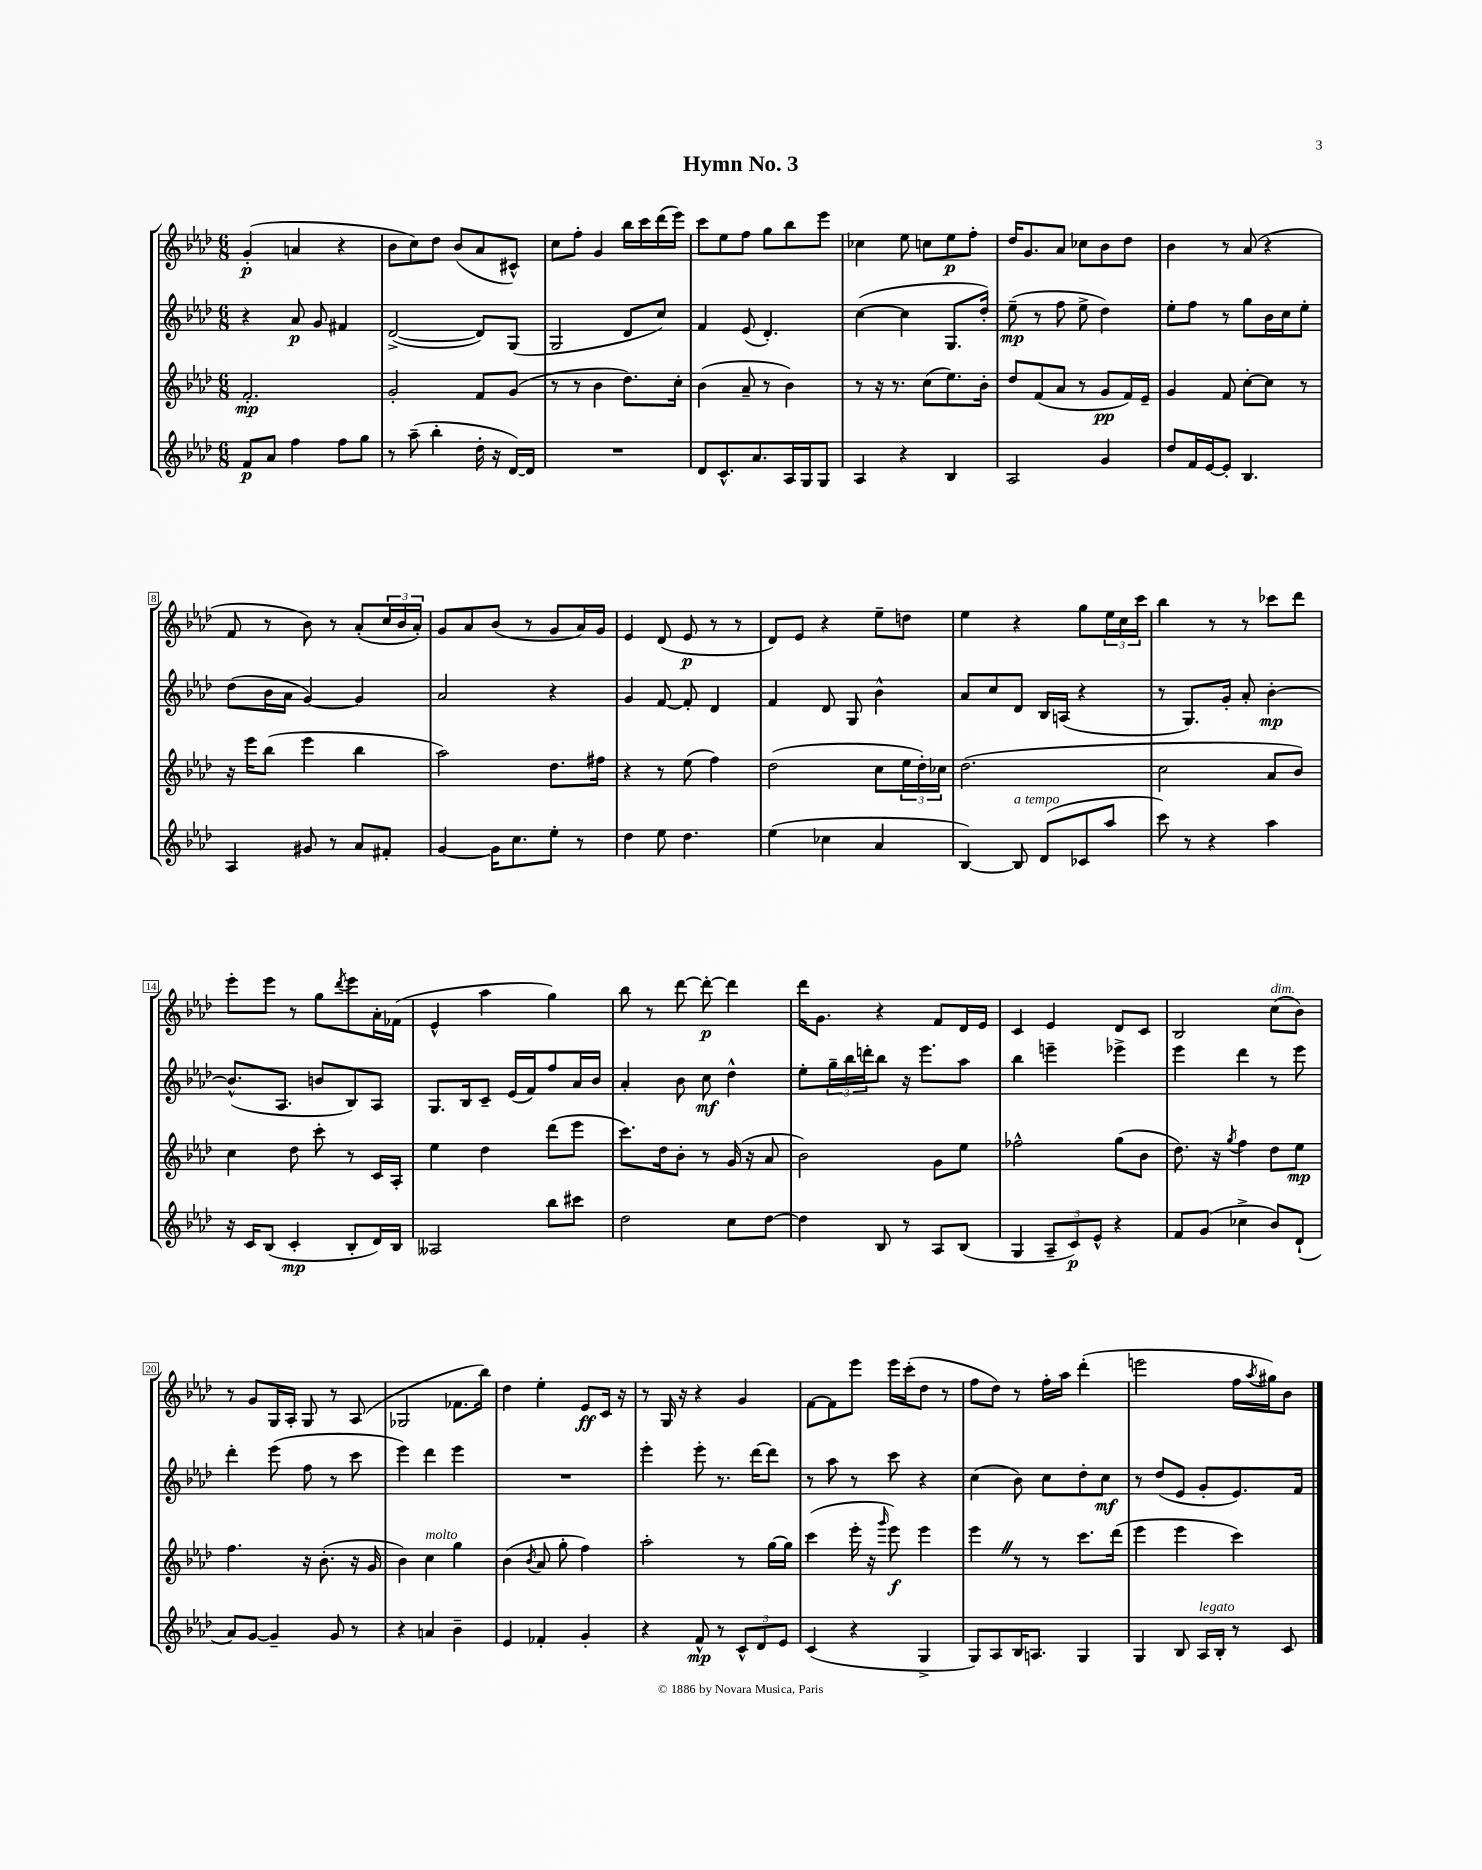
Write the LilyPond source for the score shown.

\header { title = "Hymn No. 3" }
<<
\new StaffGroup <<
\new Staff = "s0" {
    \clef treble \key aes \major \numericTimeSignature \time 6/8
    g'4-.\p( a'4 r4 |
    bes'8 c''8) des''8 bes'8( aes'8 cis'8-^) |
    c''8 f''8-. g'4 bes''16 c'''16 des'''16( ees'''16) |
    c'''8 ees''8 f''8 g''8 bes''8 ees'''8 |
    ces''4 ees''8 c''8 ees''8\p f''8-. |
    des''16 g'8. aes'8 ces''8 bes'8 des''8 |
    bes'4 r8 aes'8( r4 |
    f'8 r8 bes'8) r8 aes'8-.( \tuplet 3/2 { c''16 bes'16 aes'16-.) } |
    g'8 aes'8 bes'8( r8 g'8 aes'16) g'16 |
    ees'4 des'8( ees'8\p r8 r8 |
    des'8) ees'8 r4 ees''8-- d''8 |
    ees''4 r4 g''8 \tuplet 3/2 { ees''16 c''16 c'''16 } |
    bes''4 r8 r8 ces'''8 des'''8 |
    ees'''8-. ees'''8 r8 g''8 \acciaccatura { des'''8 } ees'''8 aes'16-. fes'16( |
    ees'4-^ aes''4 g''4) |
    bes''8 r8 des'''8~ des'''8~-.\p des'''4 |
    des'''16 g'8. r4 f'8 des'16 ees'16 |
    c'4 ees'4 des'8 c'8 |
    bes2 c''8^\markup { \italic "dim." }( bes'8) |
    r8 g'8 g16 aes16-. g8 r8 aes8( |
    ges2 fes'8. bes''16) |
    des''4 ees''4-. ees'8\ff c'16 r16 |
    r8 g16 r16 r4 g'4 |
    f'8~ f'8 ees'''8 ees'''16 c'''16-.( des''8 r8 |
    f''8 des''8) r8 f''16-. aes''16 des'''4-.( |
    e'''2 f''16 \acciaccatura { aes''8 } gis''16) bes'8 \bar "|." |
}
\new Staff = "s1" {
    \clef treble \key aes \major \numericTimeSignature \time 6/8
    r4 aes'8\p g'8 fis'4 |
    des'2~->( des'8) g8( |
    g2 des'8 c''8) |
    f'4 ees'8( des'4.-.) |
    c''4~( c''4 g8. des''16-.) |
    ees''8--\mp( r8 f''8 ees''8-> des''4) |
    ees''8-. f''8 r8 g''8 bes'16 c''16 ees''8-. |
    des''8( bes'16 aes'16 g'4~) g'4 |
    aes'2 r4 |
    g'4 f'8~ f'8-. des'4 |
    f'4 des'8 g8 bes'4-^ |
    aes'8 c''8 des'8 bes16 a16( r4 |
    r8 g8.) g'16-. aes'8-. bes'4~-.\mp |
    bes'8.-^( aes8. b'8 bes8) aes8 |
    g8. bes16 c'8-- ees'16( f'16) f''8 aes'16 bes'16 |
    aes'4-. bes'8 c''8\mf des''4-^ |
    ees''8-. \tuplet 3/2 { g''16-- bes''16 d'''16-. } bes''8 r16 ees'''8. aes''8 |
    bes''4 e'''4-- ees'''4-> |
    ees'''4 des'''4 r8 ees'''8 |
    des'''4-. ees'''8( f''8 r8 c'''8 |
    ees'''4) des'''4 ees'''4 |
    R2. |
    ees'''4-. ees'''8-. r8. des'''16~ des'''8 |
    r8 aes''8 r8 c'''8 r4 |
    c''4( bes'8) c''8 des''8-. c''8\mf |
    r8 des''8( ees'8 g'8-. ees'8.) f'16 \bar "|." |
}
\new Staff = "s2" {
    \clef treble \key aes \major \numericTimeSignature \time 6/8
    f'2.-.\mp |
    g'2-. f'8 g'8( |
    r8 r8 bes'4 des''8.) c''16-. |
    bes'4( aes'8-- r8 bes'4) |
    r8 r16 r8. c''8( ees''8.) bes'16-. |
    des''8 f'8( aes'8 r8 g'8\pp f'16) ees'16-- |
    g'4 f'8 c''8~-. c''8 r8 |
    r16 ees'''16 bes''8( ees'''4 bes''4 |
    aes''2) des''8. fis''16 |
    r4 r8 ees''8( f''4) |
    des''2( c''8 \tuplet 3/2 { ees''16 des''16-.) ces''16 } |
    des''2.( |
    c''2 aes'8 bes'8) |
    c''4 des''8 c'''8-. r8 c'16 aes16-. |
    ees''4 des''4 des'''8( ees'''8 |
    c'''8.) des''16 bes'8-. r8 g'16( r16 aes'8 |
    bes'2) g'8 ees''8 |
    fes''2-^ g''8( bes'8 |
    des''8.) r16 \acciaccatura { g''8 } f''4 des''8 ees''8\mp |
    f''4. r16 bes'8.-.( r16 g'16 |
    bes'4) c''4^\markup { \italic "molto" } g''4 |
    bes'4( \acciaccatura { bes'8 } aes'8 g''8-. f''4) |
    aes''2-. r8 g''16~ g''16 |
    c'''4( ees'''16-. r16 \grace { g'''16 } ees'''8\f) ees'''4 |
    ees'''4 \once \override BreathingSign.text = \markup { \musicglyph "scripts.caesura.straight" } \breathe r8 r8 c'''8. des'''16( |
    ees'''4 ees'''4 c'''4) \bar "|." |
}
\new Staff = "s3" {
    \clef treble \key aes \major \numericTimeSignature \time 6/8
    f'8\p aes'8 f''4 f''8 g''8 |
    r8 aes''8--( bes''4-. des''16-. r16 des'16~) des'16 |
    R2. |
    des'8 c'8.-^ aes'8. aes16 g16 g8 |
    aes4 r4 bes4 |
    aes2 g'4 |
    des''8 f'16 ees'16~ ees'8-. bes4. |
    aes4 gis'8 r8 aes'8 fis'8-. |
    g'4~ g'16 c''8. ees''8-. r8 |
    des''4 ees''8 des''4. |
    ees''4( ces''4 aes'4 |
    bes4~) bes8^\markup { \italic "a tempo" } des'8( ces'8 aes''8 |
    c'''8) r8 r4 aes''4 |
    r16 c'16 bes8( c'4-.\mp bes8-. des'16) bes16 |
    aeses2 bes''8 cis'''8 |
    des''2 c''8 des''8~ |
    des''4 bes8 r8 aes8 bes8( |
    g4 \tuplet 3/2 { aes8-- c'8\p) ees'8-^ } r4 |
    f'8 g'8( ces''4-> bes'8) des'8-!( |
    aes'8) g'8~ g'4-- g'8 r8 |
    r4 a'4 bes'4-- |
    ees'4 fes'4-. g'4-. |
    r4 f'8-^\mp r8 \tuplet 3/2 { c'8-^ des'8 ees'8 } |
    c'4( r4 g4-> |
    g8) aes8 bes16 a8. g4 |
    g4 bes8 aes16^\markup { \italic "legato" } bes16-. r8 c'8 \bar "|." |
}
>>
>>
\layout { \context { \Score \override BarNumber.stencil = #(make-stencil-boxer 0.1 0.3 ly:text-interface::print) } }
